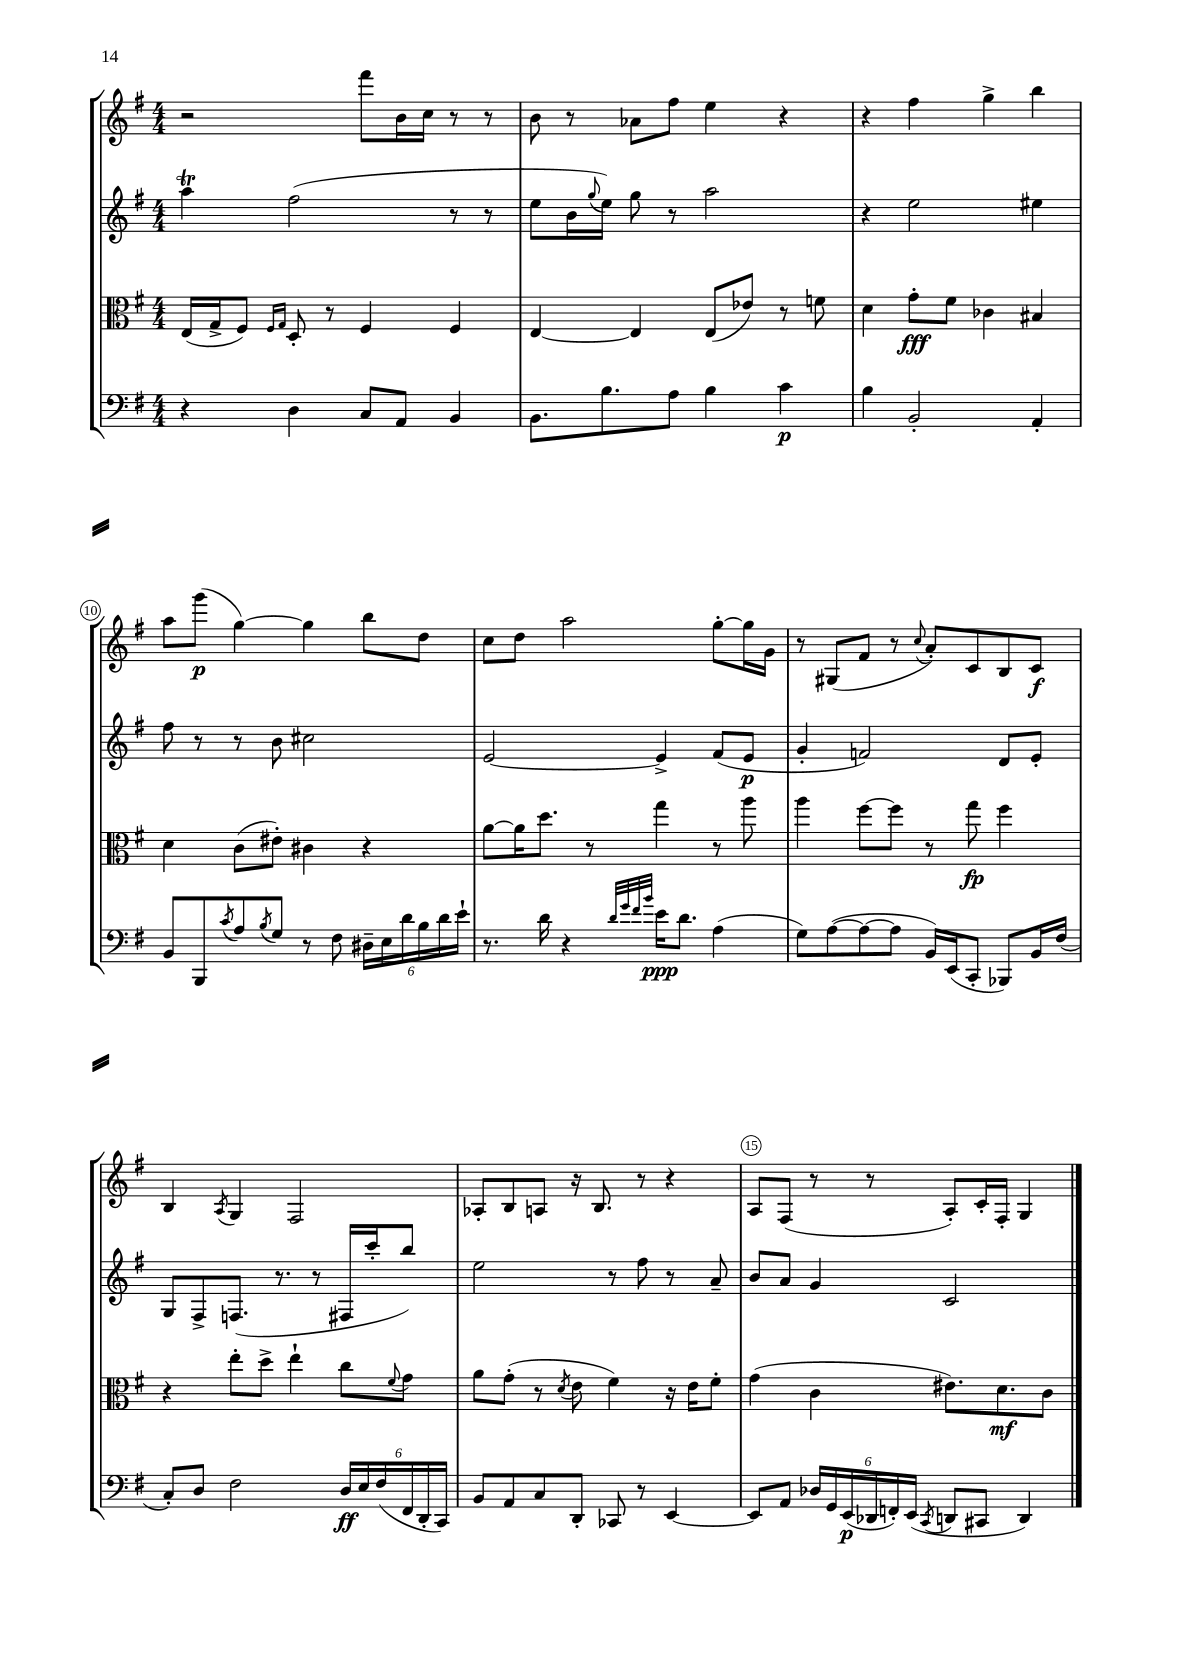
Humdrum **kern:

**kern	**kern	**kern	**kern
*staff4	*staff3	*staff2	*staff1
*clefF4	*clefC3	*clefG2	*clefG2
*k[f#]	*k[f#]	*k[f#]	*k[f#]
*M4/4	*M4/4	*M4/4	*M4/4
4r	(16E	4aa	2r
.	16G^	.	.
.	8F#)	.	.
.	16qqF#	.	.
.	16qqG	.	.
4D	8D'	(2ff#	.
.	8r	.	.
8C	4F#	.	8fff#
8AA	.	.	16b
.	.	.	16cc
4BB	4F#	8r	8r
.	.	8r	8r
=	=	=	=
8.BB	[4E	8ee	8b
.	.	16b	8r
.	.	8qqgg	.
8.B	.	16ee)	.
.	4E]	8gg	8a-
8A	.	8r	8ff#
4B	(8E	2aa	4ee
.	8e-)	.	.
4c	8r	.	4r
.	8f	.	.
=	=	=	=
4B	4d	4r	4r
2BB'	8g'	2ee	4ff#
.	8f#	.	.
.	4c-	.	4gg^
4AA'	4B#	4ee#	4bb
=	=	=	=
8BB	4d	8ff#	8aa
8BBB	.	8r	(8ggg
8qc	.	.	.
8A	(8c	8r	[4gg)
8qB	.	.	.
8G	8e#')	8b	.
8r	4c#	2cc#	4gg]
8F#	.	.	.
24D#~	4r	.	8bb
24E	.	.	.
24d	.	.	.
24B	.	.	8dd
24d	.	.	.
24e`	.	.	.
=	=	=	=
8.r	[8a	[2e	8cc
.	16a]	.	8dd
16d	8.dd	.	.
4r	.	.	2aa
.	8r	.	.
32qqd	.	.	.
32qqg	.	.	.
32qqf#	.	.	.
32qqb	.	.	.
16e	4gg	4e^]	.
8.d	.	.	.
(4A	8r	(8f#	[8gg'
.	8aa	8e	16gg]
.	.	.	16g
=	=	=	=
8G)	4aa	4g'	8r
([8A	.	.	(8G#
8A_	[8ff#	2f)	8f#
8A]	8ff#]	.	8r
.	.	.	8qqcc
16BB)	8r	.	8a')
(16EE	.	.	.
8CC'	8gg	.	8c
8BBB-)	4ff#	8d	8B
16BB	.	8e'	8c
(16F#	.	.	.
=	=	=	=
8C')	4r	8G	4B
8D	.	8F#^	.
.	.	.	8qA
2F#	8ee'	(8.F	4G
.	8dd^	.	.
.	.	8.r	.
.	4ee`	.	2F#
.	.	8r	.
24D	8cc	16F#	.
24E	.	.	.
.	.	16ccc'	.
(24F#	.	.	.
.	8qqf#	.	.
24FF#	8g	8bb)	.
24DD'	.	.	.
24CC)	.	.	.
=	=	=	=
8BB	8a	2ee	8A-'
8AA	(8g'	.	8B
8C	8r	.	8A
.	8qd	.	.
8DD'	8e	.	16r
.	.	.	8.B
8CC-	4f#)	8r	.
8r	.	8ff#	8r
[4EE	16r	8r	4r
.	16e	.	.
.	8f#'	8a~	.
=	=	=	=
8EE]	(4g	8b	8A
8AA	.	8a	(8F#
24D-	4c	4g	8r
24GG	.	.	.
(24EE	.	.	.
24DD-	.	.	8r
24FF')	.	.	.
(24EE	.	.	.
8qCC	.	.	.
8DD	8.e#)	2c	8A')
8CC#	.	.	16c'
.	8.d	.	16F#'
4DD)	.	.	4G
.	8c	.	.
==	==	==	==
*-	*-	*-	*-
